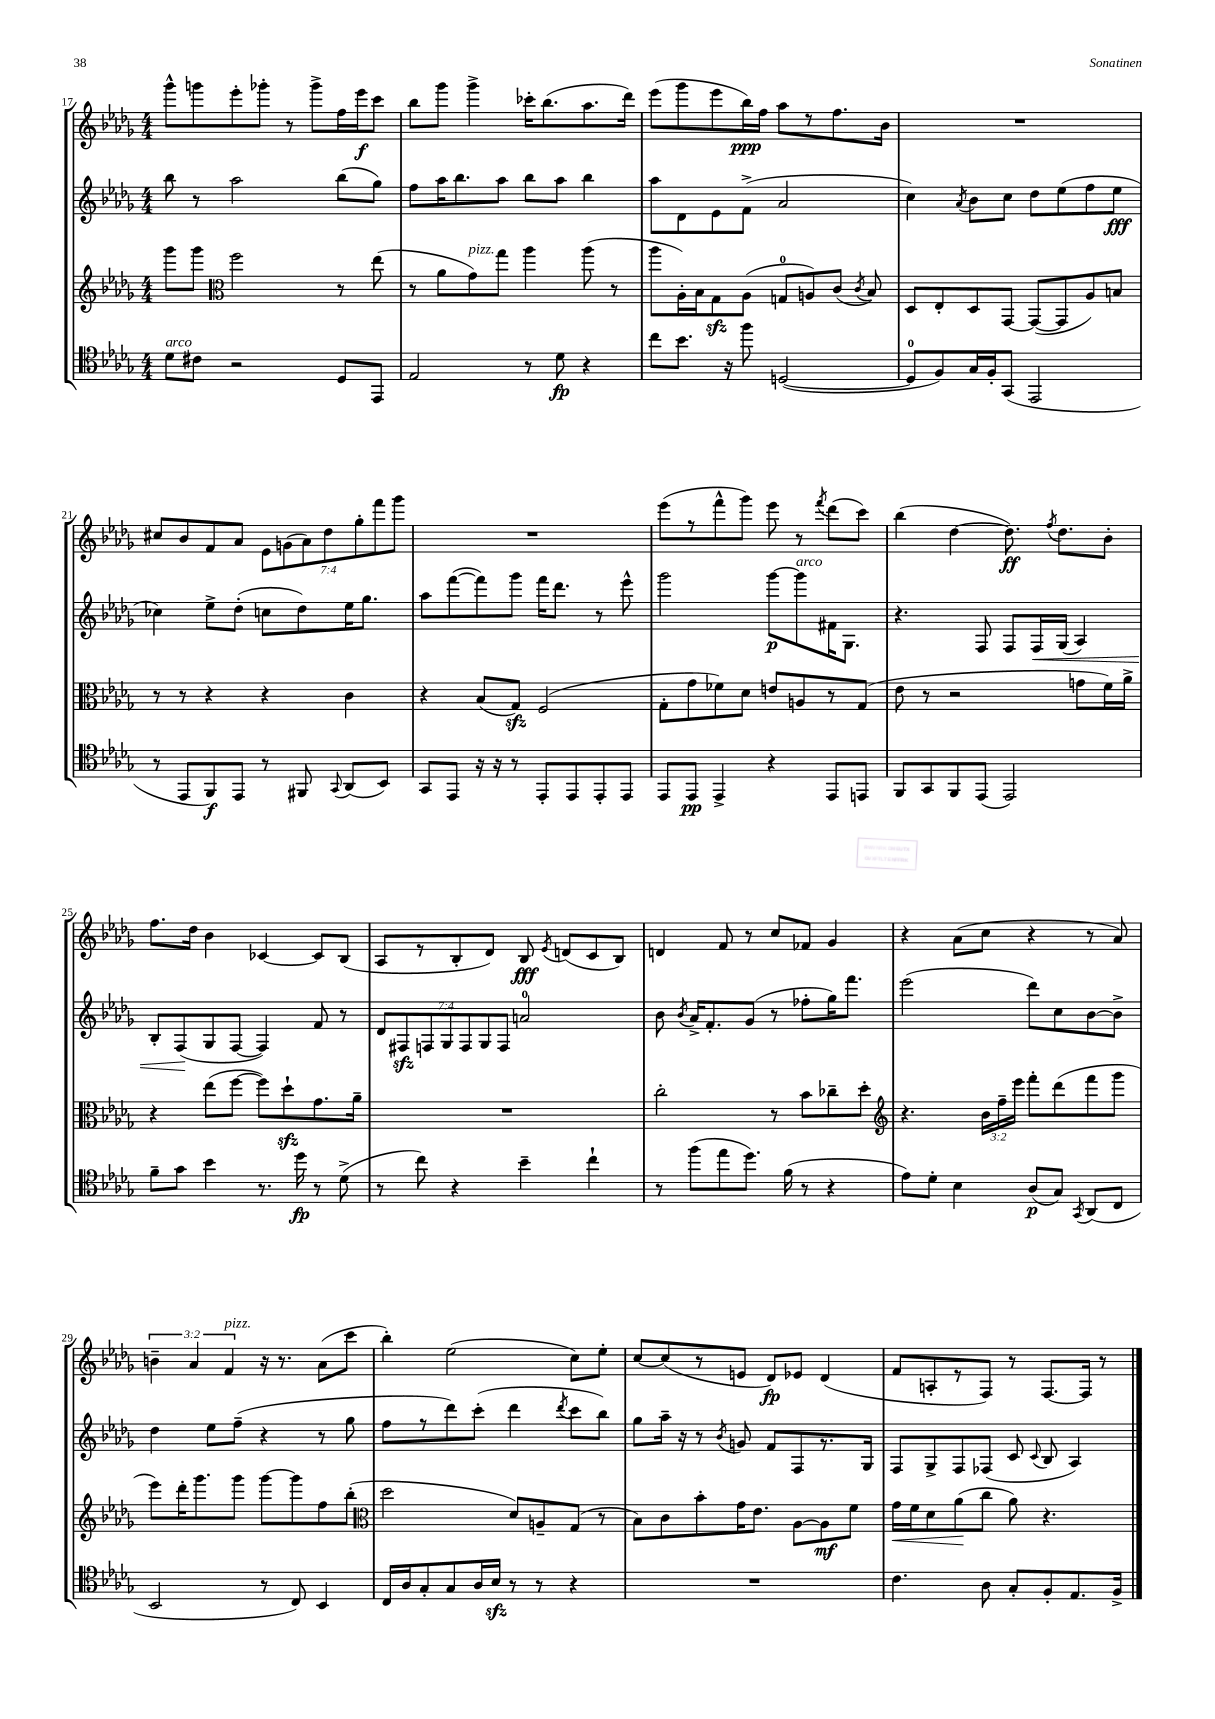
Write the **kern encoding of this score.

**kern	**kern	**kern	**kern
*staff4	*staff3	*staff2	*staff1
*clefC4	*clefG2	*clefG2	*clefG2
*k[b-e-a-d-g-]	*k[b-e-a-d-g-]	*k[b-e-a-d-g-]	*k[b-e-a-d-g-]
*M4/4	*M4/4	*M4/4	*M4/4
8d-\L	8ggg-\L	8bb-\	8ggg-^^\L
8c#\J	8ggg-\J	8r	8ggg\
*	*clefC3	*	*
2r	2ff\	2aa-\	8eee-'\
.	.	.	8ggg-'\J
.	.	.	8r
.	.	.	8ggg-^\L
8D-/L	8r	(8bb-\L	16ff\L
.	.	.	16eee-\J
8EE-/J	(8ee-\	8gg-\J)	8ccc\J
=	=	=	=
2E-/	8r	8ff\L	8bb-\L
.	8a-\L	16aa-\K	8ggg-\J
.	.	8.bb-\	.
.	8g-\)	.	4ggg-^\
.	8gg-\J	8aa-\J	.
8r	4aa-\	8bb-\L	16ccc-'\LK
.	.	.	(8.bb-\
8d-\	.	8aa-\J	.
4r	(8aa-\	4bb-\	8.aa-\
.	8r	.	.
.	.	.	16ddd-\Jk)
=	=	=	=
8cc\L	8aa-\L	8aa-\L	(8eee-\L
8.b-\J	16A-'\L)	8d-\	8ggg-\
.	16B-\J	.	.
.	8G-\	8e-\	8eee-\
16r	.	.	.
8ff\	(8A-\J	(8f^\J	16bb-\L)
.	.	.	16ff\JJ
([2D/	8G/L	2a-/	8aa-\L
.	8A/)	.	8r
.	(8c/J	.	8.ff\
.	8qc/	.	.
.	8B-/)	.	.
.	.	.	16b-\Jk
=	=	=	=
8D/]L	8D-/L	4cc\)	1r
8F/)	8E-'/	.	.
.	.	8qa-/	.
16G-/L	8D-/	8b-\L	.
16F'/J	.	.	.
(8GG-/J	[8GG-/J	8cc\J	.
2EE-/	(8GG-/_L	8dd-\L	.
.	8GG-/]	(8ee-\	.
.	8A-/)	8ff\	.
.	8B/J	8ee-\J	.
=	=	=	=
8r	8r	4cc-\)	8cc#/L
8EE-/L	8r	.	8b-/
8FF/)	4r	8ee-^\L	8f/
8EE-/J	.	(8dd-'\J	8a-/J
8r	4r	8cc\L	14e-\L
.	.	.	(14g\
8FF#/	.	8dd-\)	.
.	.	.	14a-\)
.	.	.	14dd-\
8qqGG-/	.	.	.
(8AA-/L	4c\	16ee-\K	.
.	.	.	14gg-'\
.	.	8.gg-\J	.
.	.	.	14fff\
8BB-/J)	.	.	.
.	.	.	14ggg-\J
=	=	=	=
8GG-/L	4r	8aa-\L	1r
8EE-/J	.	([8fff\	.
16r	(8B-/L	8fff\])	.
16r	.	.	.
8r	8G-/J)	8ggg-\J	.
8EE-'/L	(2F/	16fff\LK	.
.	.	8.ddd-\J	.
8EE-/	.	.	.
8EE-'/	.	8r	.
8EE-/J	.	8eee-^^\	.
=	=	=	=
8EE-/L	8G-'\L	2ggg-\	(8eee-\L
8EE-/J	8g-\	.	8r
4EE-^/	8f-\)	.	8fff^^\
.	8d-\J	.	8ggg-\J)
4r	8e/L	[8ggg-\L	8eee-\
.	8A/	8ggg-\]	8r
.	.	.	8qfff/
8EE-/L	8r	16f#\K	(8ddd-\L
.	.	8.G-\J	.
8EE/J	(8G-/J	.	8ccc\J)
=	=	=	=
8FF/L	8e-\	4.r	(4bb-\
8GG-/	8r	.	.
8FF/	2r	.	[4dd-\
(8EE-/J	.	8F/	.
2EE-/)	.	8F/L	8.dd-\])
.	.	16F/L	.
.	.	.	8qff/
.	.	(16G-/JJ	8.dd-\L
.	8g\L	4A-/)	.
.	16f\L)	.	8b-'\J
.	16a-^\JJ	.	.
=	=	=	=
8f~\L	4r	8B-'/L	8.ff\L
8g-\J	.	(8F/	.
.	.	.	16dd-\Jk
4b-\	(8ee-\L	8G-/	4b-\
.	[8ff\J	[8F/J	.
8.r	8ff\]L)	4F/])	[4c-/
.	8dd-`\	.	.
16dd-\	.	.	.
8r	8.g-\	8f/	8c-/]L
(8d-^\	.	8r	(8B-/J
.	16a-~\Jk	.	.
=	=	=	=
8r	1r	14d-/L	8A-/L
.	.	14F#/	.
8cc\)	.	.	8r
.	.	14F/	.
.	.	14G-/	.
4r	.	.	8B-'/
.	.	14F/	.
.	.	14G-/	.
.	.	.	8d-/J)
.	.	14F/J	.
4b-~\	.	2a/	8B-/
.	.	.	8qe-/
.	.	.	(8d/L
4cc`\	.	.	8c/
.	.	.	8B-/J)
=	=	=	=
8r	2cc'\	8b-\	4d/
.	.	8qb-/	.
(8ff\L	.	16a-^/LK	.
.	.	8.f'/	.
8ee-\	.	.	8f/
8.dd-\J)	.	(8g-/J	8r
.	8r	8r	8cc/L
(16f\	.	.	.
8r	8b-\L	8ff-'\L	8f-/J
4r	8cc-~\	16gg-\K)	4g-/
.	.	8.fff\J	.
.	8dd-'\J	.	.
=	=	=	=
*	*clefG2	*	*
8e-\L)	4.r	(2eee-\	4r
8d-'\J	.	.	.
4B-\	.	.	(8a-\L
.	24b-\LL	.	8cc\J
.	24ff~\	.	.
.	24eee-\JJ	.	.
(8A-/L	8fff'\L	8ddd-\L)	4r
8G-/J)	(8ddd-\	8cc\	.
8qGG-/	.	.	.
(8AA-/L	8fff\	[8b-\	8r
8C/J	8ggg-\J	8b-^\]J	8a-/)
=	=	=	=
2BB-/	8eee-\L)	4dd-\	6b~\
.	16ddd-'\K	.	.
.	.	.	6a-/
.	8.ggg-\	.	.
.	.	8ee-\L	.
.	.	.	6f/
.	8ggg-\J	(8ff~\J	.
8r	[8ggg-\L	4r	16r
.	.	.	8.r
8C/)	8ggg-\]	.	.
4BB-/	8ff\	8r	(8a-\L
.	(8bb-'\J	8gg-\	8ccc\J
=	=	=	=
*	*clefC3	*	*
16C/LL	2dd-\	8ff\L	4bb-'\)
16A-/J	.	.	.
8G-'/	.	8r	.
8G-/	.	8ddd-\)	(2ee-\
16A-/L	.	(8ccc'\J	.
16B-/JJ	.	.	.
8r	8d-/L)	4ddd-\	.
8r	8A~/	.	.
.	.	8qddd-/	.
4r	(8G-/J	8ccc\L	8cc\L)
.	8r	8bb-\J)	8ee-'\J
=	=	=	=
1r	8B-\L)	8gg-\L	[8cc/L
.	8c\	16aa-~\Jk	(8cc/]
.	.	16r	.
.	8b-'\	8r	8r
.	.	8qb-/	.
.	16g-\K	8g/	8e/J
.	8.e-\J	.	.
.	.	8f/L	8d-/L)
.	[8A-\L	8F/	8e-/J
.	8A-\]	8.r	(4d-/
.	8f\J	.	.
.	.	16G-/Jk	.
=	=	=	=
4.c\	16g-\LL	8F/L	8f/L
.	16f\J	.	.
.	8d-\	8G-^/	8A'/
.	(8a-\	8F/	8r
8A-\	8cc\J	(8F-/J	8F/J)
8G-'/L	8a-\)	8c/	8r
.	.	8qqc/	.
8F'/	4.r	8B-/	[8.F/L
8.E-/	.	4A-/)	.
.	.	.	16F/]Jk
.	.	.	8r
16F^/Jk	.	.	.
==	==	==	==
*-	*-	*-	*-
